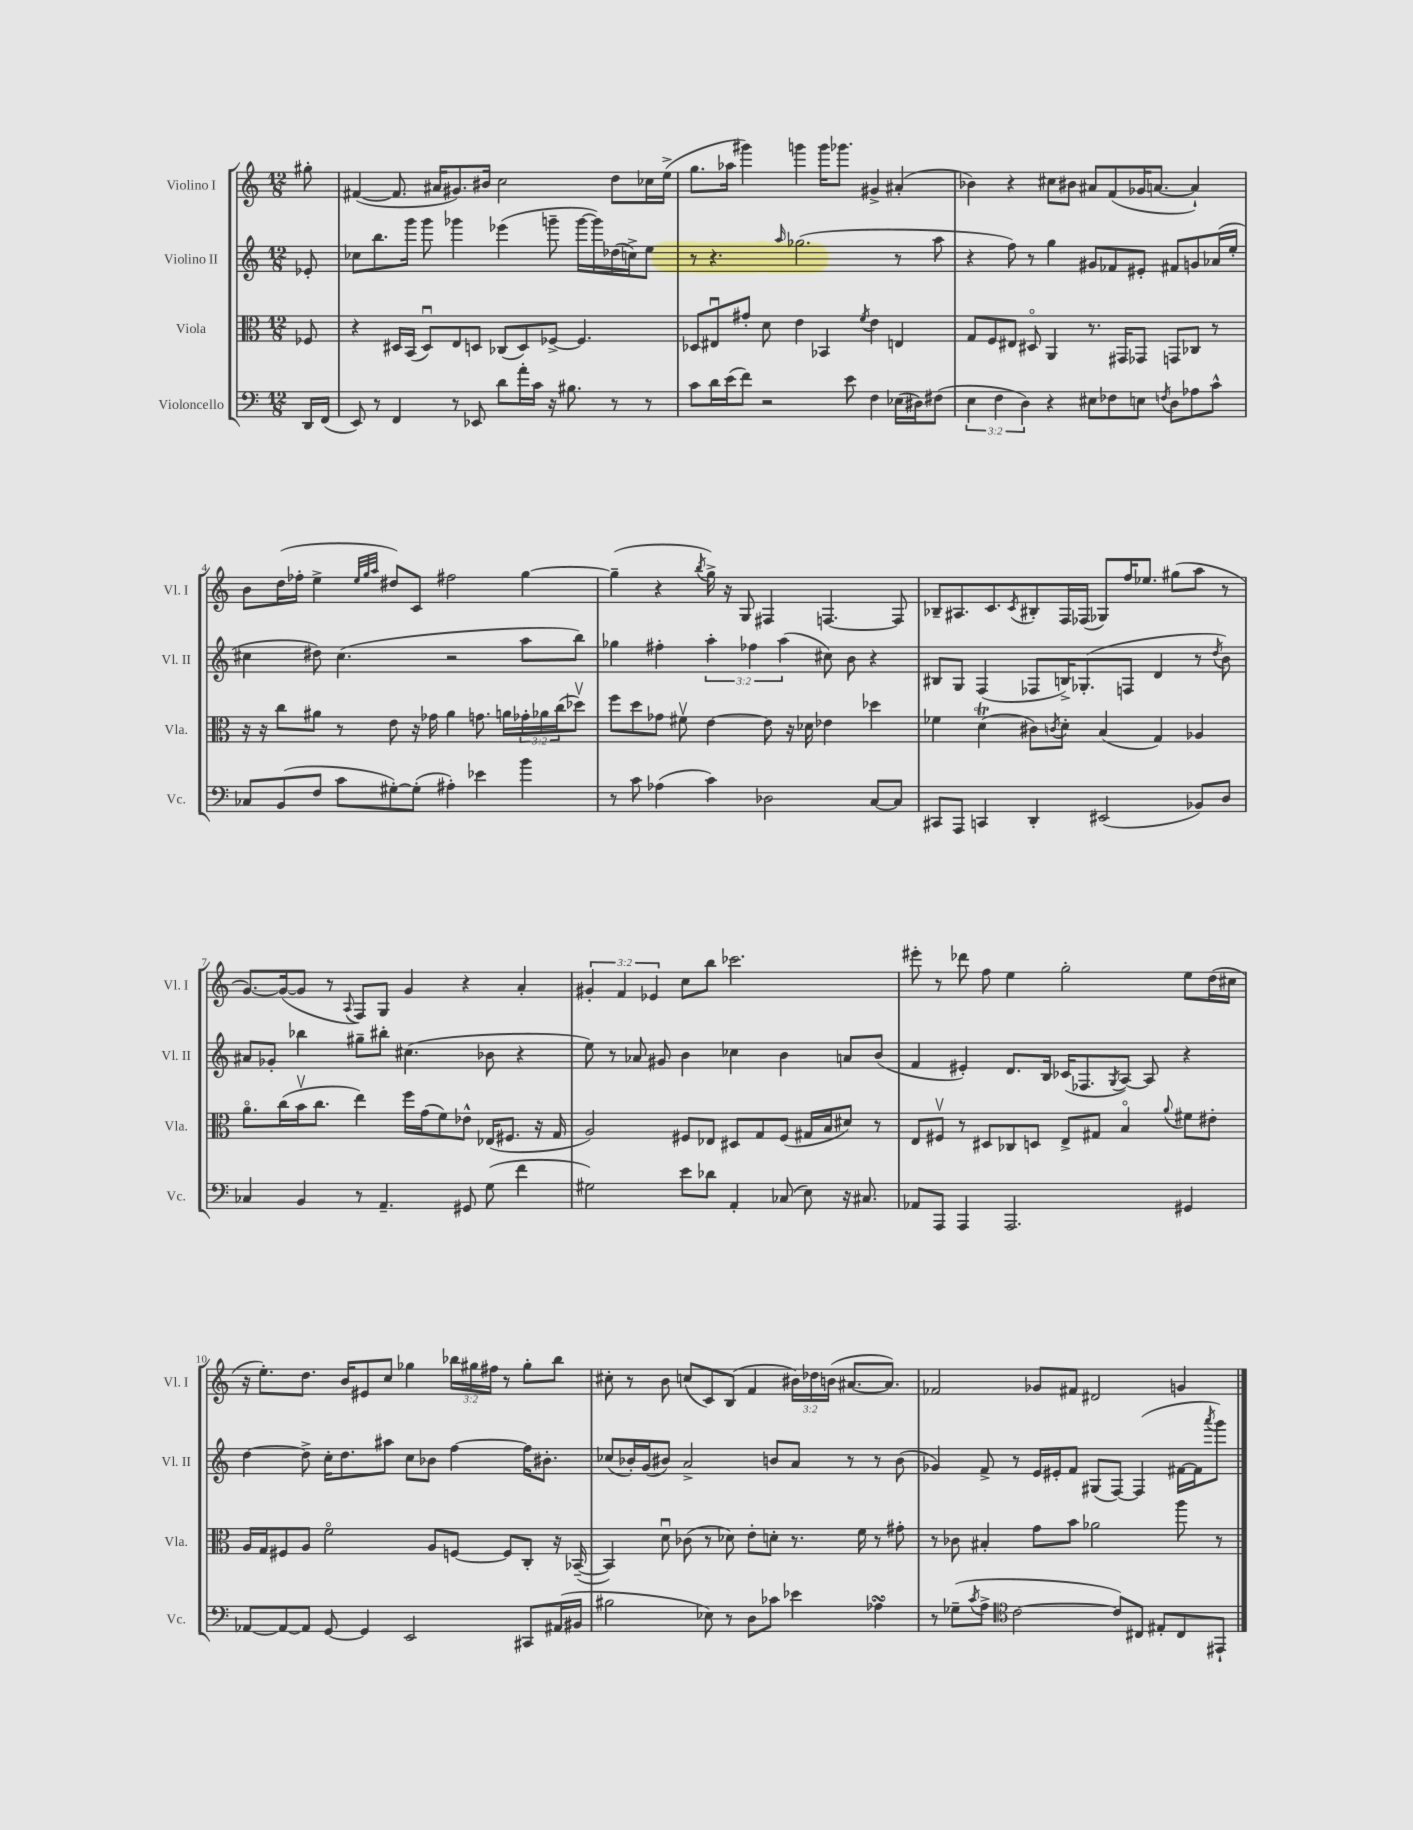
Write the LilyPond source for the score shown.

<<
\new StaffGroup <<
\new Staff = "s0" \with { instrumentName = "Violino I" shortInstrumentName = "Vl. I" } {
    \clef treble \key c \major \numericTimeSignature \time 12/8 \override Staff.TupletNumber.text = #tuplet-number::calc-fraction-text \partial 8
    gis''8-. |
    fis'4~( fis'8. ais'16 gis'8.) bis'16 c''2 d''8 ces''16 e''16->( |
    g''8. aes''16 gis'''4) g'''4 g'''16 ges'''8. gis'4-> ais'4-.( |
    bes'4) r4 cis''8 bis'8 ais'8 f'8( ges'16 a'8.~ a'4-!) |
    b'8 d''16( fes''16-. e''4-> \grace { e''32 g''32 a''32 } dis''8) c'8 fis''2 g''4~ |
    g''4--( r4 \acciaccatura { b''8 } g''16->) r16 g8 fis4 f4.~ f8 |
    bes8-- ais8. c'8. \acciaccatura { c'8 } bis8-. f16 fes16( ges8) f''16 ees''8. gis''8( a''8 r8 |
    g'8.~) g'16~( g'8 r8 \appoggiatura { a8 } f8) g8 g'4 r4 a'4-. |
    \tuplet 3/2 { gis'4-. f'4 ees'4 } c''8 b''8 ces'''2. |
    eis'''8-. r8 des'''8 f''8 e''4 g''2-. e''8 d''16( cis''16 |
    r16 e''8.-.) d''8. b'16 eis'8 c''8 ges''4 \tuplet 3/2 { bes''16 gis''16 fis''16 } r8 gis''8-. bes''8 |
    cis''8-. r8 b'8 c''8( c'8) b8( f'4 \tuplet 3/2 { bis'16) des''16 b'16( } ais'8.~ ais'8.) |
    fes'2 ges'8 fis'8 dis'2 g'4 \bar "|." |
}
\new Staff = "s1" \with { instrumentName = "Violino II" shortInstrumentName = "Vl. II" } {
    \clef treble \key c \major \numericTimeSignature \time 12/8 \override Staff.TupletNumber.text = #tuplet-number::calc-fraction-text \partial 8
    ees'8-. |
    ces''8 b''8. g'''16 g'''8 ges'''4 ees'''4( g'''8-- g'''16~ g'''16) des''16( c''16->) e''8 |
    r8 r4. \grace { a''16 } ges''2.( r8 a''8 |
    r4 f''8) r8 g''4 gis'8 fes'8 eis'8-. fis'8 g'8 aes'16( e''16-. |
    cis''4 dis''8) cis''4.( r2 a''8 b''8) |
    ges''4 fis''4-. \tuplet 3/2 { a''4-. fes''4 a''4( } cis''8) b'8 r4 |
    bis8 g8 f4( fes8 b16->) ges8.-.( f8 d'4 r8 \acciaccatura { d''8 } b'8) |
    ais'8 ges'8-. bes''4 gis''8-- bis''8-. cis''4.( bes'8 r4 |
    e''8) r8 aes'8 gis'8 b'4 ces''4 b'4 a'8 b'8( |
    f'4 eis'4-.) d'8. b16 ces'16( fes8. \acciaccatura { g8 } a8~) a8 r4 |
    d''4~ d''8-> c''16-. d''8. ais''8 c''8 bes'8 f''4~ f''16 bis'8.-. |
    ces''8( bes'16-.) g'16( bis'8) a'2-> b'8 a'8 r8 r8 b'8( |
    ges'4) f'8-> r8 e'16 eis'16-. f'8 gis8( f8~) f4( fis'16~ fis'16 \acciaccatura { a'''8 } g'''8) \bar "|." |
}
\new Staff = "s2" \with { instrumentName = "Viola" shortInstrumentName = "Vla." } {
    \clef alto \key c \major \numericTimeSignature \time 12/8 \override Staff.TupletNumber.text = #tuplet-number::calc-fraction-text \partial 8
    fes8 |
    r4 dis16 b,16( dis8\downbow) e8 d8 ces8( d8) fes8~-> fes4. |
    des8 eis8\downbow gis'8-. d'8 e'4 bes,4 \acciaccatura { f'8 } e'4 e4 |
    g8 f8 eis8 dis8\flageolet a,4 r8. gis,16 ges,8 g,8 ces8 r8 |
    r16 r16 c''8 ais'8 r8 e'8 r16 ges'16 ais'4 g'8. a'16 \tuplet 3/2 { ges'16-. aes'16 c''16( } des''8\upbow) |
    f''8 d''8 ges'8 fis'8\upbow e'4~ e'8 r16 des'16 ees'4 des''4 |
    fes'4 d'4\trill( cis'8) \acciaccatura { c'8 } d'8-. b4( g4) aes4 |
    a'8.\flageolet c''16( b'16\upbow c''8. e''4) f''16 g'16( f'8) ees'8-^ ees16( fis8. r16 g16 |
    a2) fis8 ees8 dis8 g8 fis8( gis16 b16 dis'8) r8 |
    e8 fis8\upbow r8 dis8 ces8 d8 e8-> gis8 b4\flageolet \appoggiatura { a'8 } fis'8 eis'8-. |
    a16 g16 fis8 a8 f'2\flageolet a8 f8~ f8 c8-. r16 bes,16~--( |
    bes,4) d'8\downbow ces'8( r8 des'8) e'8-. d'8-. r8. f'16 r8 gis'8-. |
    r8 ces'8 bis4-. g'8 b'8 aes'2 a''8 r8 \bar "|." |
}
\new Staff = "s3" \with { instrumentName = "Violoncello" shortInstrumentName = "Vc." } {
    \clef bass \key c \major \numericTimeSignature \time 12/8 \override Staff.TupletNumber.text = #tuplet-number::calc-fraction-text \partial 8
    d,16 f,16( |
    e,8) r8 f,4 r8 ees,8 d'8 a'16-. c'16 r16 bis8. r8 r8 |
    c'8 d'16 e'16( f'8) r2 e'8 f4 ees16( dis16) fis8( |
    \tuplet 3/2 { e4 f4 d4) } r4 eis8 fes8 e8 \acciaccatura { f8 } d8 aes8 c'8-^ |
    ces8 b,8( f8 c'8 gis8~-.) gis8-.( ais4-.) ees'4 b'4 |
    r8 c'8 aes4( c'4) des2 c8~ c8 |
    cis,8 a,,8 c,4 d,4-. eis,2( bes,8) d8 |
    ces4 b,4 r8 a,4.-- gis,8 g8( f'4 |
    gis2) e'8 des'8 a,4-. ces8( e8) r16 cis8. |
    aes,8 a,,8 a,,4 a,,2. gis,4 |
    aes,8~ aes,8~ aes,8 g,8~ g,4 e,2 cis,8 ais,16( bis,16 |
    bis2 ees8) r8 d8 ces'8 ees'4 aes4\turn |
    r8 ges8--( \acciaccatura { c'8 } a8-> \clef tenor c'2~ c'8) cis8 eis8-. cis8 eis,8-! \bar "|." |
}
>>
>>
